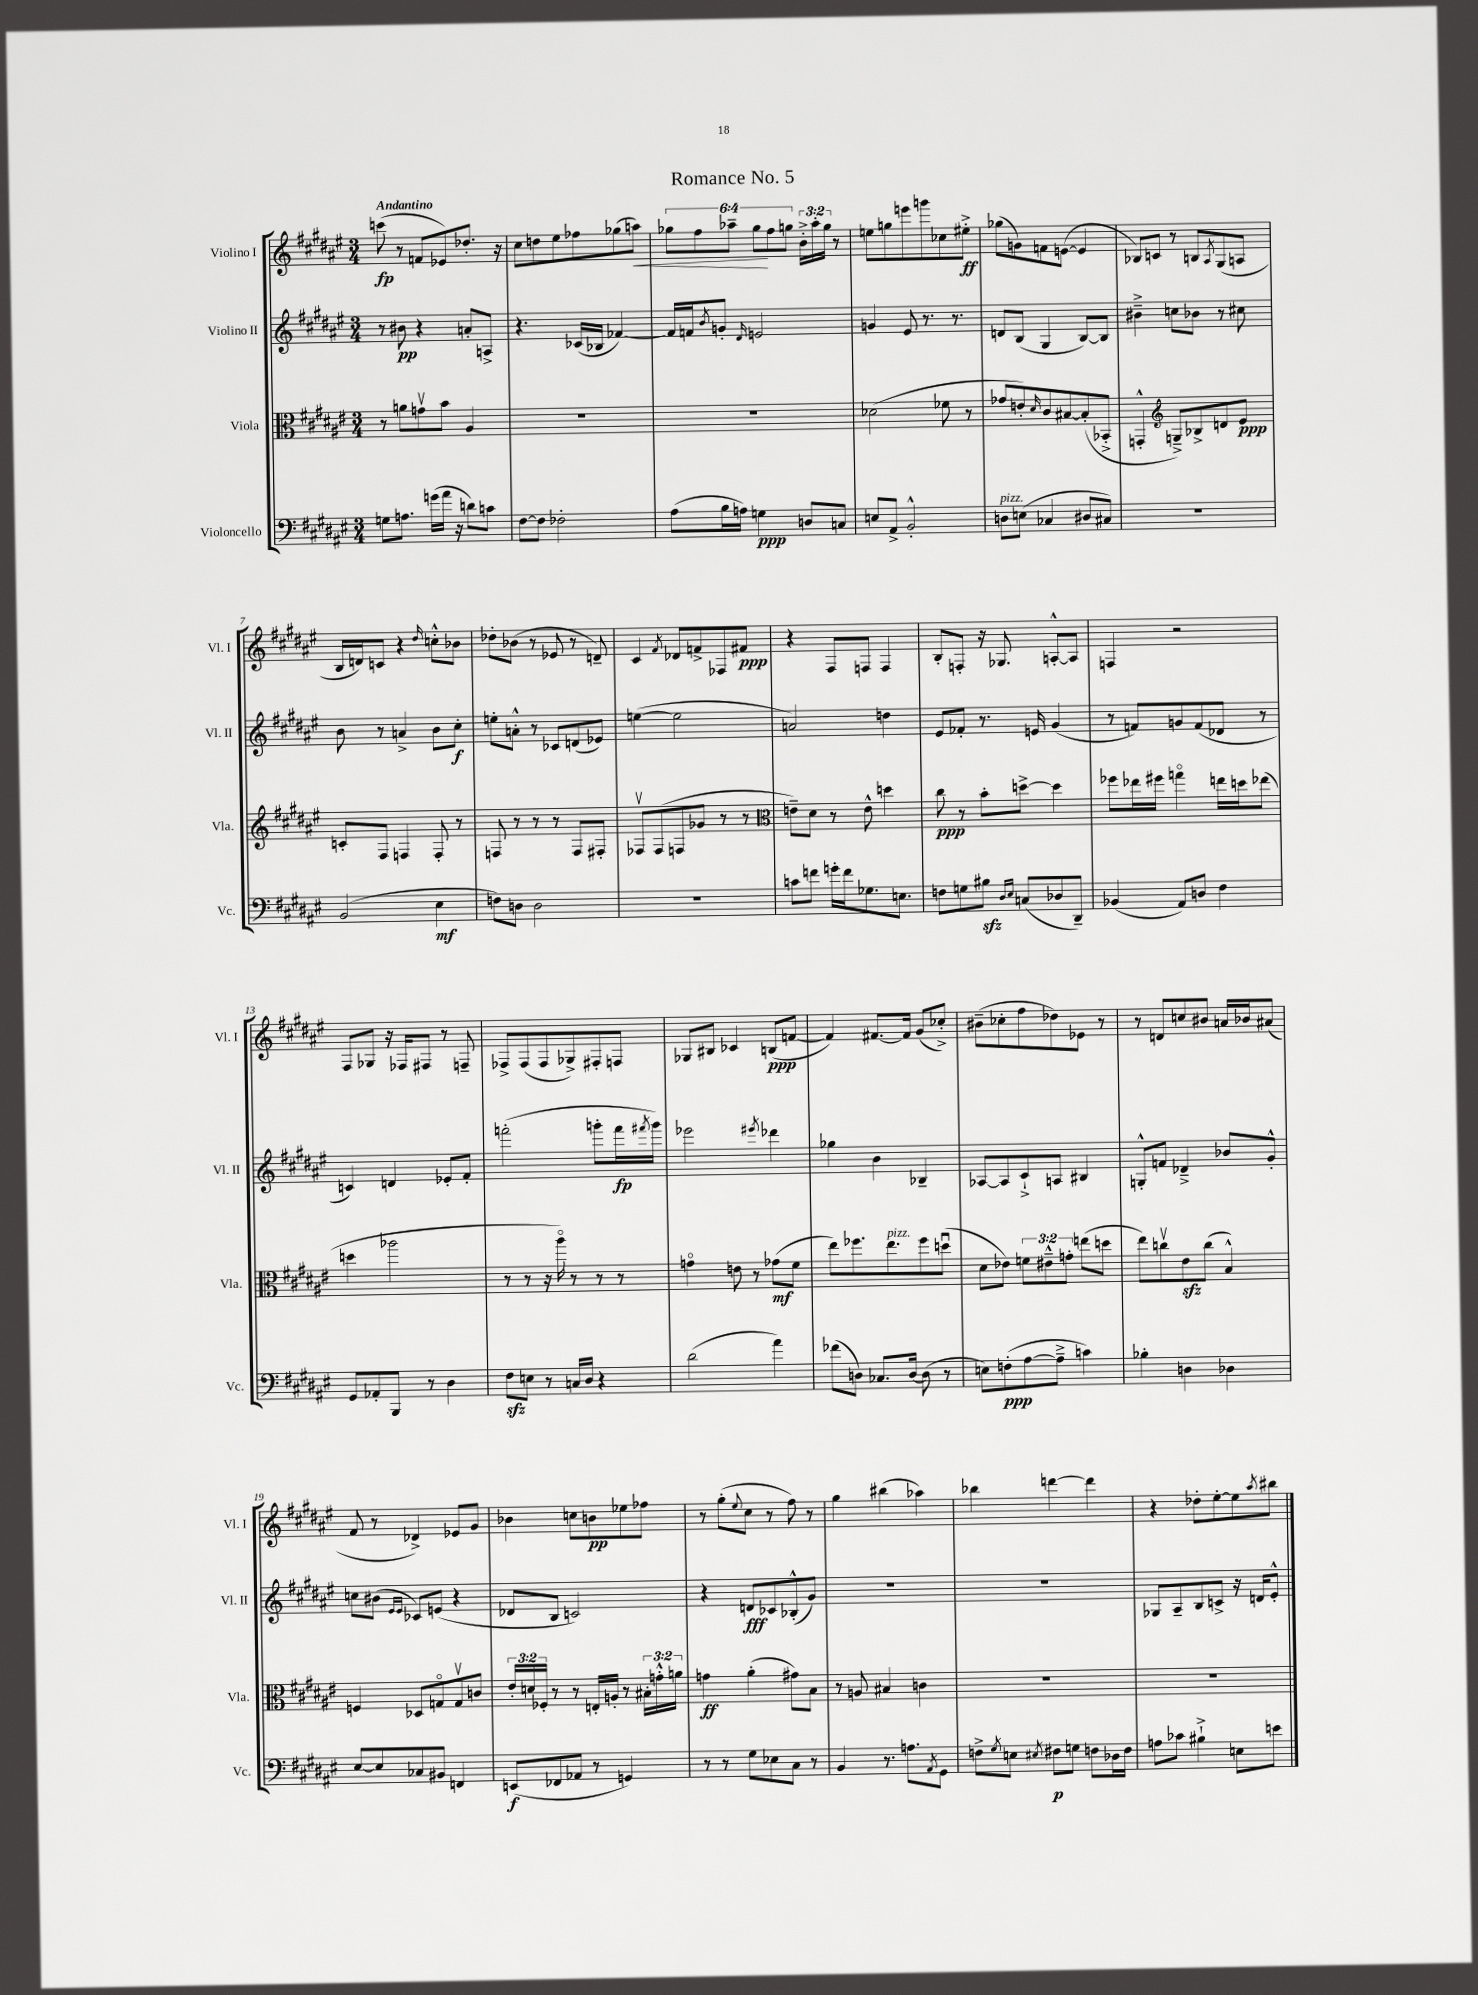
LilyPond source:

\header { title = "Romance No. 5" }
<<
\new StaffGroup <<
\new Staff = "s0" \with { instrumentName = "Violino I" shortInstrumentName = "Vl. I" } {
    \clef treble \key fis \major \numericTimeSignature \time 3/4 \override Staff.TupletNumber.text = #tuplet-number::calc-fraction-text \tempo "Andantino"
    c'''8\fp( r8 f'8 ees'8) des''8.-. r16 |
    cis''8 d''8 eis''8 fes''8 ges''8( a''8\<) |
    \tuplet 6/4 { ges''8 fis''8 aes''8-- ges''8\! fis''8 g''8 } \tuplet 3/2 { b'16-.-> aes''16-. g''16 } r8 |
    e''8 g''8 e'''8 g'''8 ces''8 eis''8-.->\ff |
    ges''8( g'8) f'8 e'8~( e'4 |
    bes8) c'8 r8 b8 \acciaccatura { ais8 } gis8( a8 |
    b16 d'16) c'8 r4 \grace { dis''16 } c''8-.-^ bes'8 |
    des''8-. bes'8( r8 ees'8 r8 d'8--) |
    cis'4 \acciaccatura { fis'8 } des'8 f'8-> fes8 fis'8\ppp |
    r4 fis8 f8 f4 |
    b8-. f8-. r16 ges8. a8~-.-^ a8 |
    f4 r2 |
    fis8 ges8 r16 fes16 fis8 r8 f8-- |
    fes8-> fes8( fes8 ges8->) fis8-. f8 |
    ges8 bis8 ces'4 b8\ppp( f'8~ |
    f'4) fis'8.~ fis'16 gis'8( ces''8-.->) |
    bis'8--( ces''8-. fis''8 des''8) ees'8 r8 |
    r8 d'8 c''8 bis'8 a'16 bes'16 ais'8( |
    fis'8 r8 des'4->) ees'8 gis'8 |
    bes'4 c''8 b'8\pp ees''8 fes''8 |
    r8 gis''8-.( \appoggiatura { eis''8 } cis''8 r8 fis''8) r8 |
    gis''4 bis''4( aes''4) |
    bes''4 d'''4~ d'''4 |
    r4 des''8-. eis''8~-. eis''8 \acciaccatura { ais''8 } bis''8 \bar "|." |
}
\new Staff = "s1" \with { instrumentName = "Violino II" shortInstrumentName = "Vl. II" } {
    \clef treble \key fis \major \numericTimeSignature \time 3/4
    r8 bis'8\pp r4 a'8-. a8-> |
    r4. ces'16( bes16 fes'4~) |
    fes'16 f'16 \acciaccatura { b'8 } g'8-. \grace { dis'16 } e'2 |
    g'4 eis'8 r8. r8. |
    d'8 b8( gis4 b8~) b8 |
    bis'4---> c''8 bes'8 r8 cis''8 |
    b'8 r8 a'4-> b'8 cis''8-.\f |
    e''8-. a'8-.-^ r8 ces'8 d'8( ees'8) |
    e''4~( e''2 |
    a'2) d''4 |
    eis'8 fes'8-. r8. e'16 gis'4( |
    r8 f'8) g'8 f'8( des'8 r8 |
    c'4) d'4 ees'8-. fis'8-. |
    f'''2-.( g'''8-. f'''16\fp \acciaccatura { fis'''8 } g'''16) |
    ees'''2 \acciaccatura { eis'''8 } des'''4 |
    ges''4 b'4 bes4-- |
    aes8~ aes8 cis'8-!-> a8 bis4 |
    g8-.-^ f'8 des'4---> bes'8 gis'8-.-^ |
    c''8 bis'8( \grace { eis'16 eis'16 } ces'8) e'8( r4 |
    des'8 b8 c'2) |
    r4 d'8\fff ces'8 bes8-.-^( gis'8) |
    R2. |
    R2. |
    ges8 ais8-- b8 c'8-> r16 d'16 eis'8-.-^ \bar "|." |
}
\new Staff = "s2" \with { instrumentName = "Viola" shortInstrumentName = "Vla." } {
    \clef alto \key fis \major \numericTimeSignature \time 3/4 \override Staff.TupletNumber.text = #tuplet-number::calc-fraction-text
    r8 a'8 g'8\upbow b'8 ais4 |
    R2. |
    R2. |
    des'2( fes'8 r8 |
    ges'8 e'8-.) \grace { dis'16 } cis'8 bis8~ bis8-.( bes,8-.-> |
    g,4-.-^ \clef treble g8--->) bes8-> d'8 eis'8\ppp |
    c'8-. fis8 f4 f8-. r8 |
    f8 r8 r8 r8 f8 fis8-. |
    fes8\upbow fes8( f8 ges'8 r8 r8 |
    \clef alto e'8--) dis'8 r8 e'8-^ d''4 |
    cis''8\ppp r8 b'8-. d''8~-> d''4 |
    fes''8 ees''16 fis''16 g''4\flageolet e''16 d''16 ees''8( |
    d''4 aes''2 |
    r8 r8 r16 ais''16\flageolet) r8 r8 r8 |
    g'4\flageolet e'8 r8 ges'8\mf( fis'8 |
    eis''8) fes''8. eis''8.^\markup { \italic "pizz." } fes''8 d''8\downbow( |
    dis'8 ees'8) \tuplet 3/2 { f'8 eis'8---^ g'8-. } e''8( d''8 |
    eis''8) c''8\upbow eis'8\sfz c''8( b4-^) |
    f4 des8 g8\flageolet g8\upbow c'8 |
    \tuplet 3/2 { eis'16-. d'16 fes16-. } r8 r8 e16-. a16-. r8 \tuplet 3/2 { bis16-. g'16-.-^ a'16 } |
    g'4\ff ais'4-.( gis'8) b8 |
    r8 a8 bis4 c'4 |
    R2. |
    R2. \bar "|." |
}
\new Staff = "s3" \with { instrumentName = "Violoncello" shortInstrumentName = "Vc." } {
    \clef bass \key fis \major \numericTimeSignature \time 3/4
    g8 a8. g'16( ais'16 r16 d'8) c'8 |
    fis8~ fis8 fes2-. |
    ais8( b16 a16) g4\ppp d8 c8 |
    e8 ais,8-> b,2-.-^ |
    d8^\markup { \italic "pizz." } e8( ces4 dis8 cis8) |
    R2. |
    b,2( eis4\mf |
    f8) d8 d2 |
    R2. |
    c'8 f'8 g'16-. f'16 ges8. e8. |
    f8 g8 bis8\sfz \grace { dis16 eis16 } c8( des8 dis,8--) |
    bes,4( ais,8) d8 fis4 |
    gis,8 aes,8-. b,,8 r8 dis4 |
    fis8\sfz e8 r8 c16 dis16 r4 |
    dis'2( ais'4) |
    fes'8( d8) ces8. d16~ d8( r8 |
    e8) f8-.\ppp( ais8~ ais8---> c'4) |
    bes4-. d4 des4 |
    eis8~ eis8 ces8 bis,8 f,4 |
    e,8\f( fes,8 aes,8 r8 g,4) |
    r8 r8 gis8 ees8 cis8 r8 |
    b,4 r8. a8. \acciaccatura { ais,8 } gis,8 |
    f8-> \acciaccatura { gis8 } e8 \acciaccatura { eis8 } fis8\p g8 f8 des16 f16 |
    a8 ces'8 bis4-!-> e8 e'8 \bar "|." |
}
>>
>>
